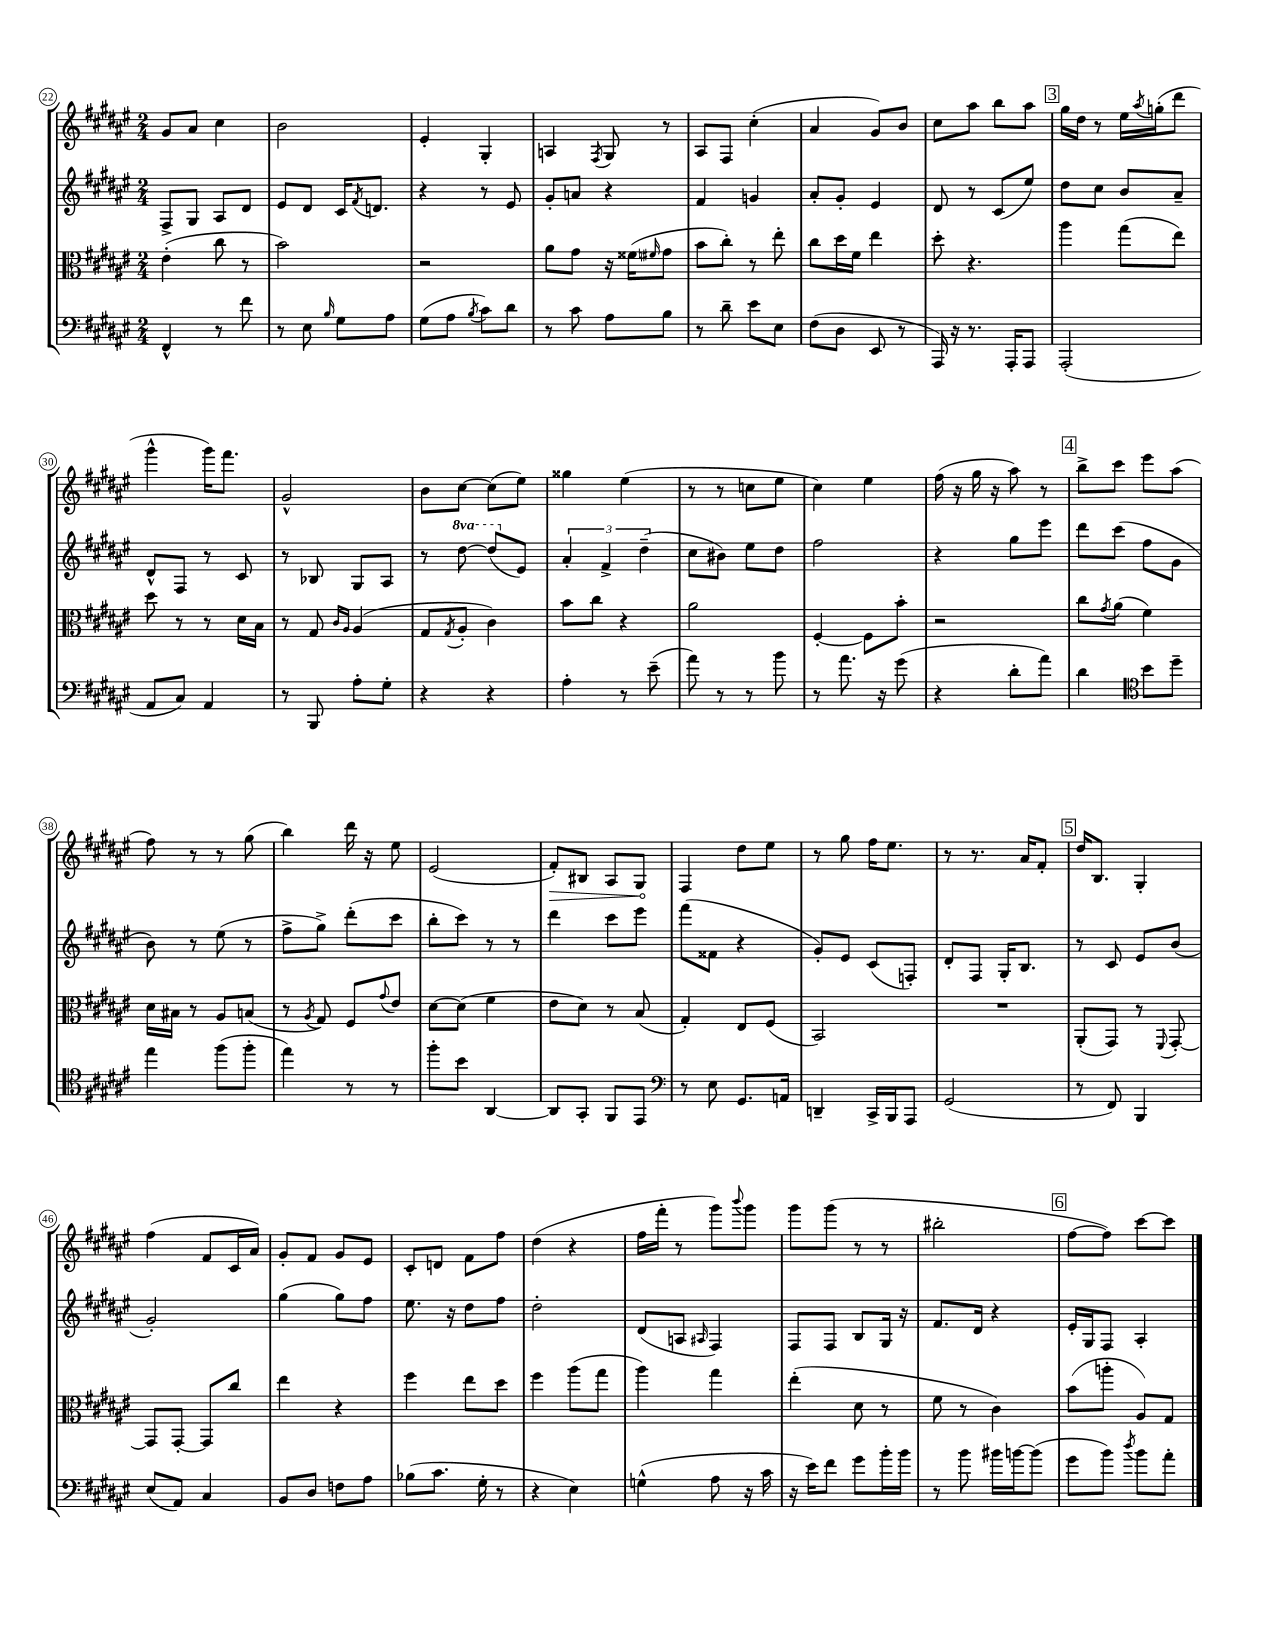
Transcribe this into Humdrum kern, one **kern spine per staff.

**kern	**kern	**kern	**kern
*staff4	*staff3	*staff2	*staff1
*clefF4	*clefC3	*clefG2	*clefG2
*k[f#c#g#d#a#e#]	*k[f#c#g#d#a#e#]	*k[f#c#g#d#a#e#]	*k[f#c#g#d#a#e#]
*M2/4	*M2/4	*M2/4	*M2/4
4FF#^^/	(4e#'\	8F#^/L	8g#/L
.	.	8G#/J	8a#/J
8r	8cc#\	8A#/L	4cc#\
8f#\	8r	8d#/J	.
=	=	=	=
8r	2b\)	8e#/L	2b\
8E#\	.	8d#/J	.
16qqB/	.	.	.
8G#\L	.	16c#/LK	.
.	.	8qf#/	.
.	.	8.d/J	.
8A#\J	.	.	.
=	=	=	=
(8G#\L	2r	4r	4e#'/
8A#\J	.	.	.
8qB/	.	.	.
8c#\L)	.	8r	4G#'/
8d#\J	.	8e#/	.
=	=	=	=
8r	8a#\L	8g#'/L	4A/
8c#\	8g#\J	8a/J	.
.	.	.	8qF#/
8A#\L	16r	4r	8G#/
.	(16f##\LK	.	.
.	16qqf#/	.	.
8B\J	8g#\J	.	8r
=	=	=	=
8r	8b\L	4f#/	8A#/L
8d#~\	8cc#'\J)	.	8F#/J
8e#\L	8r	4g/	(4cc#'\
8E#\J	8ee#'\	.	.
=	=	=	=
(8F#\L	8cc#\L	8a#'/L	4a#/
8D#\J	16dd#\L	8g#'/J	.
.	16f#\JJ	.	.
8EE#/	4ee#\	4e#/	8g#/L)
8r	.	.	8b/J
=	=	=	=
16AAA#/)	8dd#'\	8d#/	8cc#\L
16r	.	.	.
8.r	4.r	8r	8aa#\J
.	.	(8c#/L	8bb\L
16AAA#'/LK	.	.	.
8AAA#/J	.	8ee#/J)	8aa#\J
=	=	=	=
(2AAA#'/	4aa#\	8dd#\L	16gg#\LL
.	.	.	16dd#\JJ
.	.	8cc#\J	8r
.	(8gg#\L	8b/L	16ee#\LL
.	.	.	8qaa#/
.	.	.	(16gg'\J
.	8ee#\J)	8a#~/J	8ddd#\J
=	=	=	=
8AA#/L	8dd#\	8d#^^/L	4ggg#^^\
8C#/J)	8r	8F#/J	.
4AA#/	8r	8r	16ggg#\LK)
.	.	.	8.fff#\J
.	16d#\LL	8c#/	.
.	16B\JJ	.	.
=	=	=	=
8r	8r	8r	2g#^^/
8BBB/	8G#/	8B-/	.
.	16qqc#/LL	.	.
.	16qqA#/JJ	.	.
8A#'\L	(4A#/	8G#/L	.
8G#'\J	.	8A#/J	.
=	=	=	=
4r	8G#/L	8r	8b\L
.	8qG#/	.	.
.	8A#'/J	[8ddd#\	[8cc#\J
4r	4c#\)	(8ddd#/]L	(8cc#\]L
.	.	8e#/J)	8ee#\J)
=	=	=	=
4A#'\	8b\L	6a#'/	4gg##\
.	8cc#\J	.	.
.	.	6f#^/	.
8r	4r	.	(4ee#\
.	.	(6dd#~\	.
(8e#~\	.	.	.
=	=	=	=
8a#\)	2a#\	8cc#\L	8r
8r	.	8b#\J)	8r
8r	.	8ee#\L	8cc\L
8b\	.	8dd#\J	8ee#\J
=	=	=	=
8r	[4F#'/	2ff#\	4cc#\)
8.a#\	.	.	.
.	8F#\]L	.	4ee#\
16r	.	.	.
(8g#\	8b'\J	.	.
=	=	=	=
4r	2r	4r	(16ff#\
.	.	.	16r
.	.	.	16gg#\
.	.	.	16r
8d#'\L	.	8gg#\L	8aa#\)
8a#\J)	.	8eee#\J	8r
=	=	=	=
4d#\	8cc#\L	8ddd#\L	8bb^\L
.	8qg#/	.	.
.	(8a#\J	(8ccc#\J	8ccc#\J
*clefC4	*	*	*
8b\L	4f#\)	8ff#\L	8eee#\L
8dd#~\J	.	8g#\J	(8aa#\J
=	=	=	=
4ee#\	16d#\LL	8b\)	8ff#\)
.	16B#\JJ	.	.
.	8r	8r	8r
(8ff#\L	8A#/L	(8ee#\	8r
8ff#'\J	(8B/J	8r	(8gg#\
=	=	=	=
4ee#\)	8r	8ff#^\L	4bb\)
.	8qA#/	.	.
.	8G#/)	8gg#^\J)	.
8r	8F#/L	(8ddd#'\L	16ddd#\
.	.	.	16r
.	8qqg#/	.	.
8r	8e#/J	8ccc#\J	8ee#\
=	=	=	=
8ff#'\L	[8d#\L	8bb'\L	(2e#/
8b\J	(8d#\]J	8ccc#\J)	.
[4AA#/	4f#\	8r	.
.	.	8r	.
=	=	=	=
8AA#/]L	8e#\L	4ddd#\	8f#'/L)
8GG#'/J	8d#\J)	.	8B#/J
8FF#/L	8r	8ccc#\L	8A#/L
8EE#/J	(8B/	8eee#\J	8G#/J
=	=	=	=
*clefF4	*	*	*
8r	4G#'/)	(8fff#\L	4F#/
8E#\	.	8f##\J	.
8.GG#/L	8E#/L	4r	8dd#\L
.	(8F#/J	.	8ee#\J
16AA/Jk	.	.	.
=	=	=	=
4DD~/	2BB/)	8g#'/L)	8r
.	.	8e#/J	8gg#\
16CC#^/LL	.	(8c#/L	16ff#\LK
16BBB/J	.	.	8.ee#\J
8AAA#/J	.	8F'/J)	.
=	=	=	=
(2GG#/	2r	8d#'/L	8r
.	.	8F#/J	8.r
.	.	16G#'/LK	.
.	.	8.B/J	16a#/LK
.	.	.	8f#'/J
=	=	=	=
8r	(8AA#'/L	8r	16dd#/LK
.	.	.	8.B/J
8FF#/)	8GG#/J)	8c#/	.
4BBB/	8r	8e#/L	4G#'/
.	8qqFF#/	.	.
.	[8GG#'/	(8b/J	.
=	=	=	=
(8E#/L	8GG#/]L	2g#'/)	(4ff#\
8AA#/J)	[8GG#'/J	.	.
4C#/	8GG#/]L	.	8f#/L
.	8cc#/J	.	16c#/L
.	.	.	16a#/JJ)
=	=	=	=
8BB/L	4ee#\	(4gg#\	8g#'/L
8D#/J	.	.	8f#/J
8F\L	4r	8gg#\L)	8g#/L
8A#\J	.	8ff#\J	8e#/J
=	=	=	=
(8B-\L	4ff#\	8.ee#\	8c#'/L
8.c#\J	.	.	8d/J
.	.	16r	.
.	8ee#\L	8dd#\L	8f#\L
16G#'\	.	.	.
8r	8dd#\J	8ff#\J	8ff#\J
=	=	=	=
4r	4ff#\	2dd#'\	(4dd#\
4E#\)	(8aa#\L	.	4r
.	8gg#\J	.	.
=	=	=	=
(4G^^\	4aa#\)	(8d#/L	16ff#\LL
.	.	.	16fff#'\JJ
.	.	8A/J	8r
.	.	16qqA#/	.
8A#\	4gg#\	4F#/)	8ggg#\L)
.	.	.	8qqbbb/
16r	.	.	8ggg#\J
16c#\	.	.	.
=	=	=	=
16r	(4ee#'\	8F#/L	8ggg#\L
16e#\LK)	.	.	.
8f#\J	.	8F#/J	(8ggg#\J
8g#\L	8d#\	8B/L	8r
16b'\L	8r	16G#/Jk	8r
16b\JJ	.	16r	.
=	=	=	=
8r	8f#\	8.f#/L	2bb#'\
8b\	8r	.	.
.	.	16d#/Jk	.
16b#\LL	4c#\)	4r	.
[16b\J	.	.	.
(8b\]J	.	.	.
=	=	=	=
8g#\L	(8b\L	16e#'/LL	[8ff#\L
.	.	16G#/J	.
8b\J)	8aa'\J	8F#/J	8ff#\]J)
8qdd#/	.	.	.
8b\L	8A#/L)	4A#'/	[8ccc#\L
8a#'\J	8G#/J	.	8ccc#\]J
==	==	==	==
*-	*-	*-	*-
